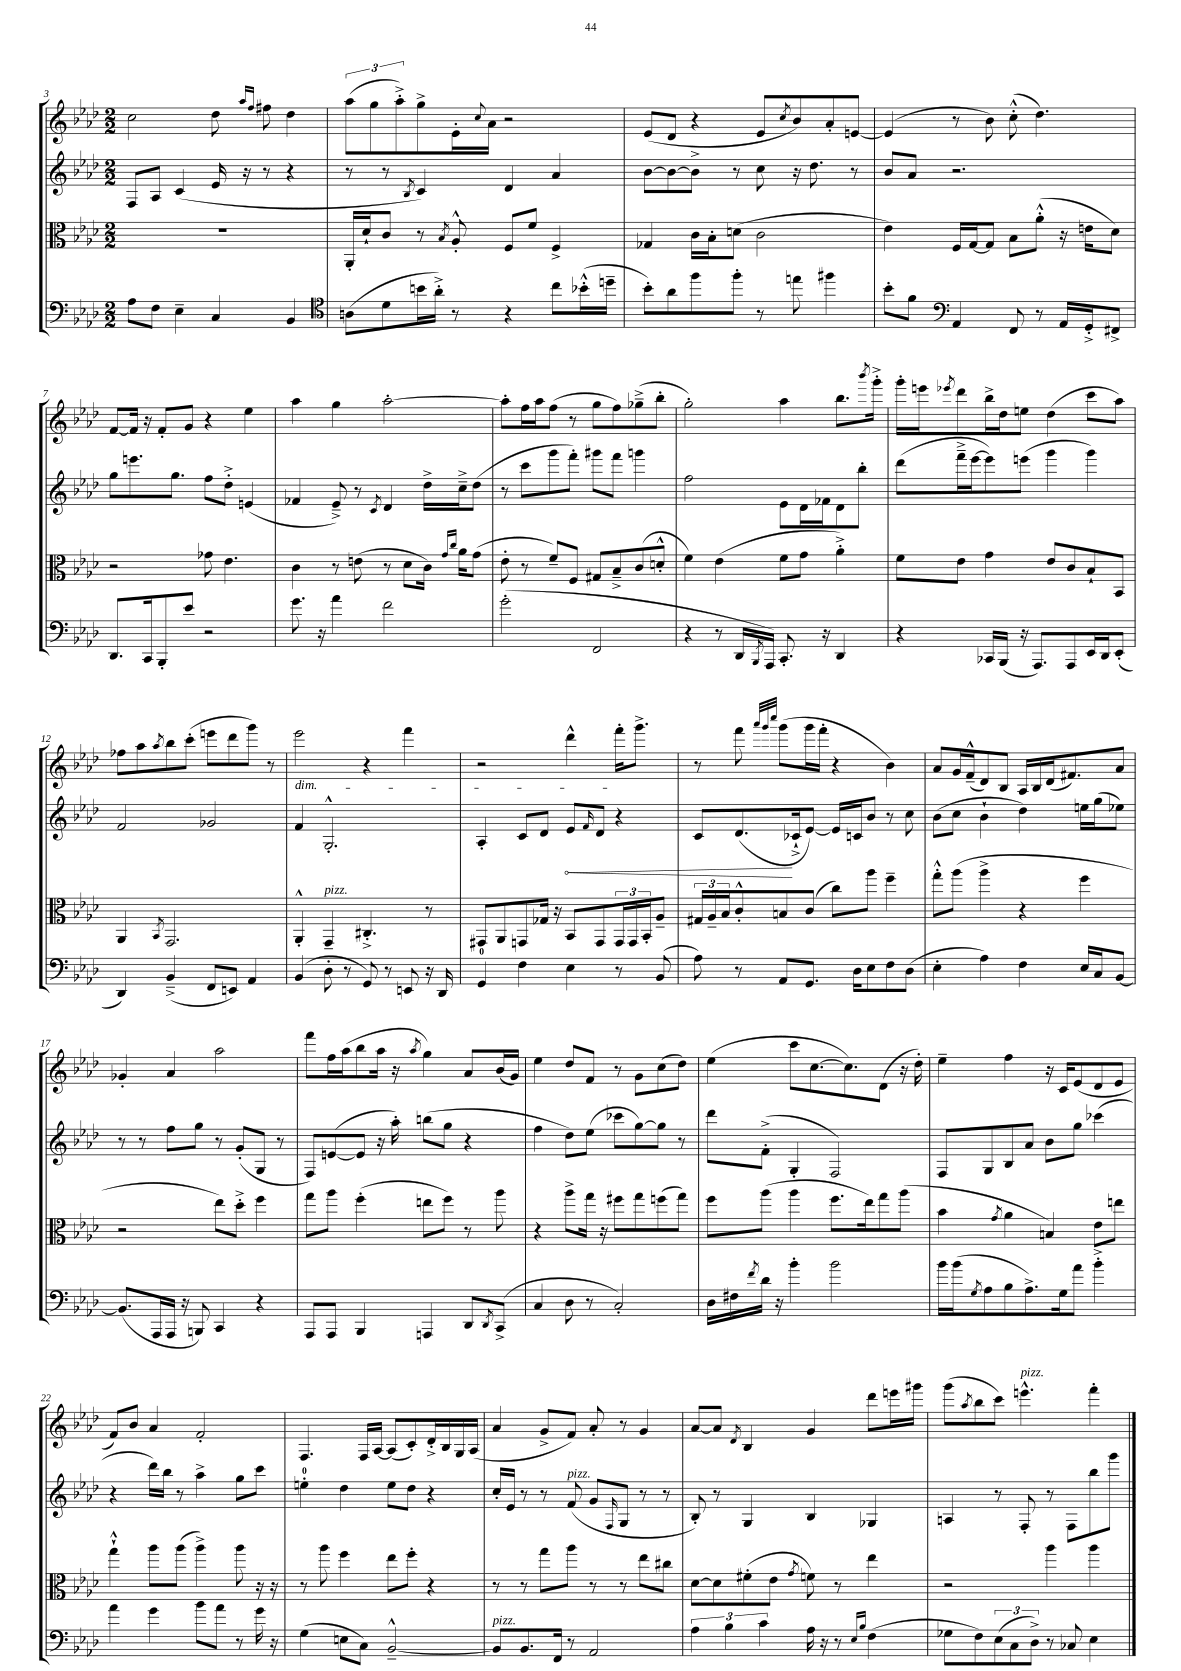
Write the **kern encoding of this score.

**kern	**kern	**kern	**kern
*staff4	*staff3	*staff2	*staff1
*clefF4	*clefC3	*clefG2	*clefG2
*k[b-e-a-d-]	*k[b-e-a-d-]	*k[b-e-a-d-]	*k[b-e-a-d-]
*M2/2	*M2/2	*M2/2	*M2/2
8A-	1r	8F	2cc
8F	.	8A-	.
4E-~	.	(4c	.
4C	.	16e-	8dd-
.	.	16r	.
.	.	.	16qqaa-
.	.	.	16qqff
.	.	8r	8ff#
4BB-	.	4r	4dd-
=	=	=	=
*clefC4	*	*	*
(8A	16AA-'	8r	(12aa-
.	16d-`	.	.
.	.	.	12gg
8d-	8c	8r	.
.	.	.	12aa-'^)
.	.	8qB-	.
16b	8r	4c)	8gg^
16a-'^)	.	.	.
.	8qB-	.	.
8r	8A-'^^	.	16e-'
.	.	.	8qqcc
.	.	.	16a-
4r	8F	4d-	2r
.	8f	.	.
8cc	4F^	4a-	.
(16b-'^^	.	.	.
16dd~	.	.	.
=	=	=	=
8b-')	4G-	[8b-	(8e-
8a-	.	8b-_	8d-
8ff	16c	8b-^]	4r
.	16B-'	.	.
8ff'	(8d	8r	.
8r	2c	8cc	8e-
.	.	.	8qcc
8ee	.	16r	8b-)
.	.	8.dd-	.
4ff#	.	.	8a-'
.	.	8r	[8e
=	=	=	=
8b-'	4e-)	8b-	(4e]
8f	.	8a-	.
*clefF4	*	*	*
4AA-	16F	2.r	8r
.	[16G	.	.
.	8G]	.	8b-)
8FF	8B-	.	(8cc'^^
8r	(8a-'^^	.	4.dd-)
16AA-	16r	.	.
16GG'^	16e	.	.
8FF#^	8d-)	.	.
=	=	=	=
8.DD-	2r	8gg	[8f
.	.	8.eee	16f]
16CC	.	.	16r
8BBB-'	.	.	8f'
.	.	8.gg	.
8e-	.	.	8g
2r	8g-	8ff	4r
.	4.e-	8dd-'^	.
.	.	(4e	4ee-
=	=	=	=
8.g	4c	4f-	4aa-
16r	.	.	.
4a-	8r	8e-~^)	4gg
.	(8e	8r	.
.	.	8qc	.
2f	8r	4d-	[2aa-'
.	8d-	.	.
.	16c)	16dd-^	.
.	16qqg	.	.
.	16qqcc	.	.
.	16a-	16cc~^	.
.	(8g	(8dd-	.
=	=	=	=
(2g'	8e-'	8r	8aa-']
.	8r	8ccc	16ff
.	.	.	16aa-
.	8f~)	8ggg	(8ff
.	8F	8fff')	8r
2FF	8G#	8ggg#	8gg
.	8B-~^	8fff	8ff)
.	(8c	4ggg	(8gg-~^
.	8d'^^	.	8bb-'
=	=	=	=
4r	4f)	2ff	2gg')
8r	(4e-	.	.
16DD-	.	.	.
8qBBB-	.	.	.
16AAA-)	.	.	.
8.CC'	8f	8e-	4aa-
.	8g	16d-	.
16r	.	16f-	.
4DD-	4a-'^)	8d-	8.bb-
.	.	8bb-'	.
.	.	.	8qbbb-
.	.	.	16ggg'^
=	=	=	=
4r	8f	(8ddd-	16ggg'
.	.	.	16eee
.	.	.	8qeee-
.	8e-	16fff~^	8ddd-
.	.	[16eee-	.
16CC-	4g	8eee-])	16bb-^
(16BBB-	.	.	16dd-
16r	.	(8eee	8ee
8.AAA-)	.	.	.
.	8e-	4ggg	(4dd-
8AAA-	8c	.	.
16EE-	8B-`	4ggg)	8ccc
16DD-	.	.	.
(8EE-'	8BB-	.	8aa-)
=	=	=	=
4DD-)	4AA-	2f	8ff-
.	.	.	8aa-
.	8qBB-	.	8qaa-
(4BB-~^	2.GG	.	8bb-
.	.	.	(8ccc'
8FF	.	2g-	8eee
8EE)	.	.	8ddd-
4AA-	.	.	8ggg)
.	.	.	8r
=	=	=	=
(4BB-	4AA-'^^	4f	2eee-
8D-'	4GG~	2.G'^^	.
8r	.	.	.
8GG)	4.C#'^	.	4r
8r	.	.	.
8EE	.	.	4fff
16r	8r	.	.
16DD-	.	.	.
=	=	=	=
4GG	8GG#	4A-'	2r
.	8AA-	.	.
4F	8GG	8c	.
.	16G-	8d-	.
.	16r	.	.
4E-	8BB-	8e-	4ddd-^^
.	.	16qqf	.
.	8GG	8d-	.
8r	24GG	4r	16fff'
.	24GG	.	.
.	.	.	8.ggg^
.	24BB-'	.	.
(8BB-	8A-~	.	.
=	=	=	=
8A-)	24G#	8c	8r
.	24A-~	.	.
.	24B-	.	.
8r	8c'^^	(8.d-	8fff
.	.	.	32qqaaa-
.	.	.	32qqggg
.	.	.	32qqcccc
8AA-	8B	.	(8ggg
.	.	16c-`^	.
8.GG	(8c	[8e-)	16ggg
.	.	.	16fff'
.	8cc)	16e-]	4r
16D-	.	16c	.
8E-	8aa-	8b-	.
8F	4ff~	8r	4b-)
(8D-	.	8cc	.
=	=	=	=
4E-'	8gg'^^	(8b-	8a-
.	(8aa-	8cc	16g
.	.	.	(16f~^^
4A-)	4aa-^	4b-`	8d-)
.	.	.	8B-
4F	4r	4dd-)	16A-
.	.	.	16B-
.	.	.	(16d-
.	.	.	8.f#)
16E-	4ff	16ee	.
16C	.	(16gg	.
[8BB-	.	8ee-)	8a-
=	=	=	=
(8.BB-]	2r	8r	4g-'
.	.	8r	.
16AAA-	.	.	.
16AAA-	.	8ff	4a-
16r	.	.	.
8BBB)	.	8gg	.
4CC	8ee-)	8r	2aa-
.	8dd-'^	(8g'	.
4r	4ff	8G	.
.	.	8r	.
=	=	=	=
8AAA-	8gg	8F)	8fff
8AAA-	8aa-	([8e	16ff
.	.	.	(16aa-
4BBB-	(4ff'	8e]	8bb-
.	.	16r	16aa-
.	.	16aa-')	16r
.	.	.	8qaa-
4AAA	8ee	(8bb	4gg)
.	8ff)	8gg	.
8DD-	8r	4r	8a-
8qDD-	.	.	.
(8CC^	8aa-	.	(16b-
.	.	.	16g)
=	=	=	=
4C	4r	4ff	4ee-
8D-	8aa-^	8dd-)	8dd-
8r	16gg	(8ee-	8f
.	16r	.	.
2C')	8ff#	8ccc-	8r
.	8gg	[8gg)	8g
.	(8ff	8gg]	(8cc
.	8gg)	8r	8dd-)
=	=	=	=
16D-	8ff	8ddd-	(4ee-
16F#	.	.	.
8qf	.	.	.
16d-	(8aa-	(8f'^	.
16r	.	.	.
4b-'	4aa-	4G'	8ccc
.	.	.	[8.cc
2b-	8.ff	2F)	.
.	.	.	8.cc])
.	16ee-)	.	.
.	8gg	.	(8d-
.	(8aa-	.	16r
.	.	.	16dd-')
=	=	=	=
16b-	4b-	8F	4ee-~
(16b-	.	.	.
8qG	.	.	.
8A-	.	8G	.
.	8qg	.	.
8B-	4a-	8B-	4ff
8.A-^)	.	8a-	.
.	4B)	8b-	16r
16G	.	.	16c
8a-	.	8gg	(8e-
4b-'^	8e-	(4ccc-	8d-
.	8ee	.	8e-
=	=	=	=
4a-	4gg`^^	4r	8f)
.	.	.	8b-
4g	8aa-	16ddd-)	4a-
.	.	16bb-	.
.	(8aa-	8r	.
8b-	4aa-^)	4aa-^	2f'
8a-	.	.	.
8r	8aa-	8gg	.
16g	16r	8ccc	.
16r	16r	.	.
=	=	=	=
(4G	8r	4ee'	4.F
.	8aa-	.	.
8E	4ff	4dd-	.
8C)	.	.	16F
.	.	.	[16A-
[2BB-~^^	8ee-	8ee	(8A-]
.	8ff'	8dd-	8c')
.	4r	4r	16d-'^
.	.	.	16B-
.	.	.	16G
.	.	.	(16A-
=	=	=	=
8BB-]	8r	16cc'	4a-
.	.	16e-	.
8.BB-	8r	8r	.
.	8gg	8r	8g^
16FF	.	.	.
8r	8aa-	(8f	8f)
2AA-	8r	8g	8a-'
.	.	16qqF	.
.	8r	8G	8r
.	8ee-	8r	4g
.	8cc#	8r	.
=	=	=	=
6A-	[8d-	8B-')	[8a-
.	8d-]	8r	8a-]
6B-	.	.	.
.	.	.	8qd-
.	(8f#'	4G	4B-
6c	.	.	.
.	8e-	.	.
.	8qg	.	.
16A-	8f)	4B-	4g
16r	.	.	.
8r	8r	.	.
16qqE-	.	.	.
16qqB-	.	.	.
(4F	4ee-	4G-	8ddd-
.	.	.	16eee
.	.	.	16ggg#
=	=	=	=
8G-	2r	4A	(8ggg
.	.	.	8qaa-
8F)	.	.	8bb-
(12E-	.	8r	8ccc)
12C	.	.	.
.	.	8F'	4.eee^^
12D-^)	.	.	.
8r	4aa-	8r	.
8C-	.	8F	.
4E-	4aa-	8bb-	4fff'
.	.	8ggg	.
==	==	==	==
*-	*-	*-	*-
